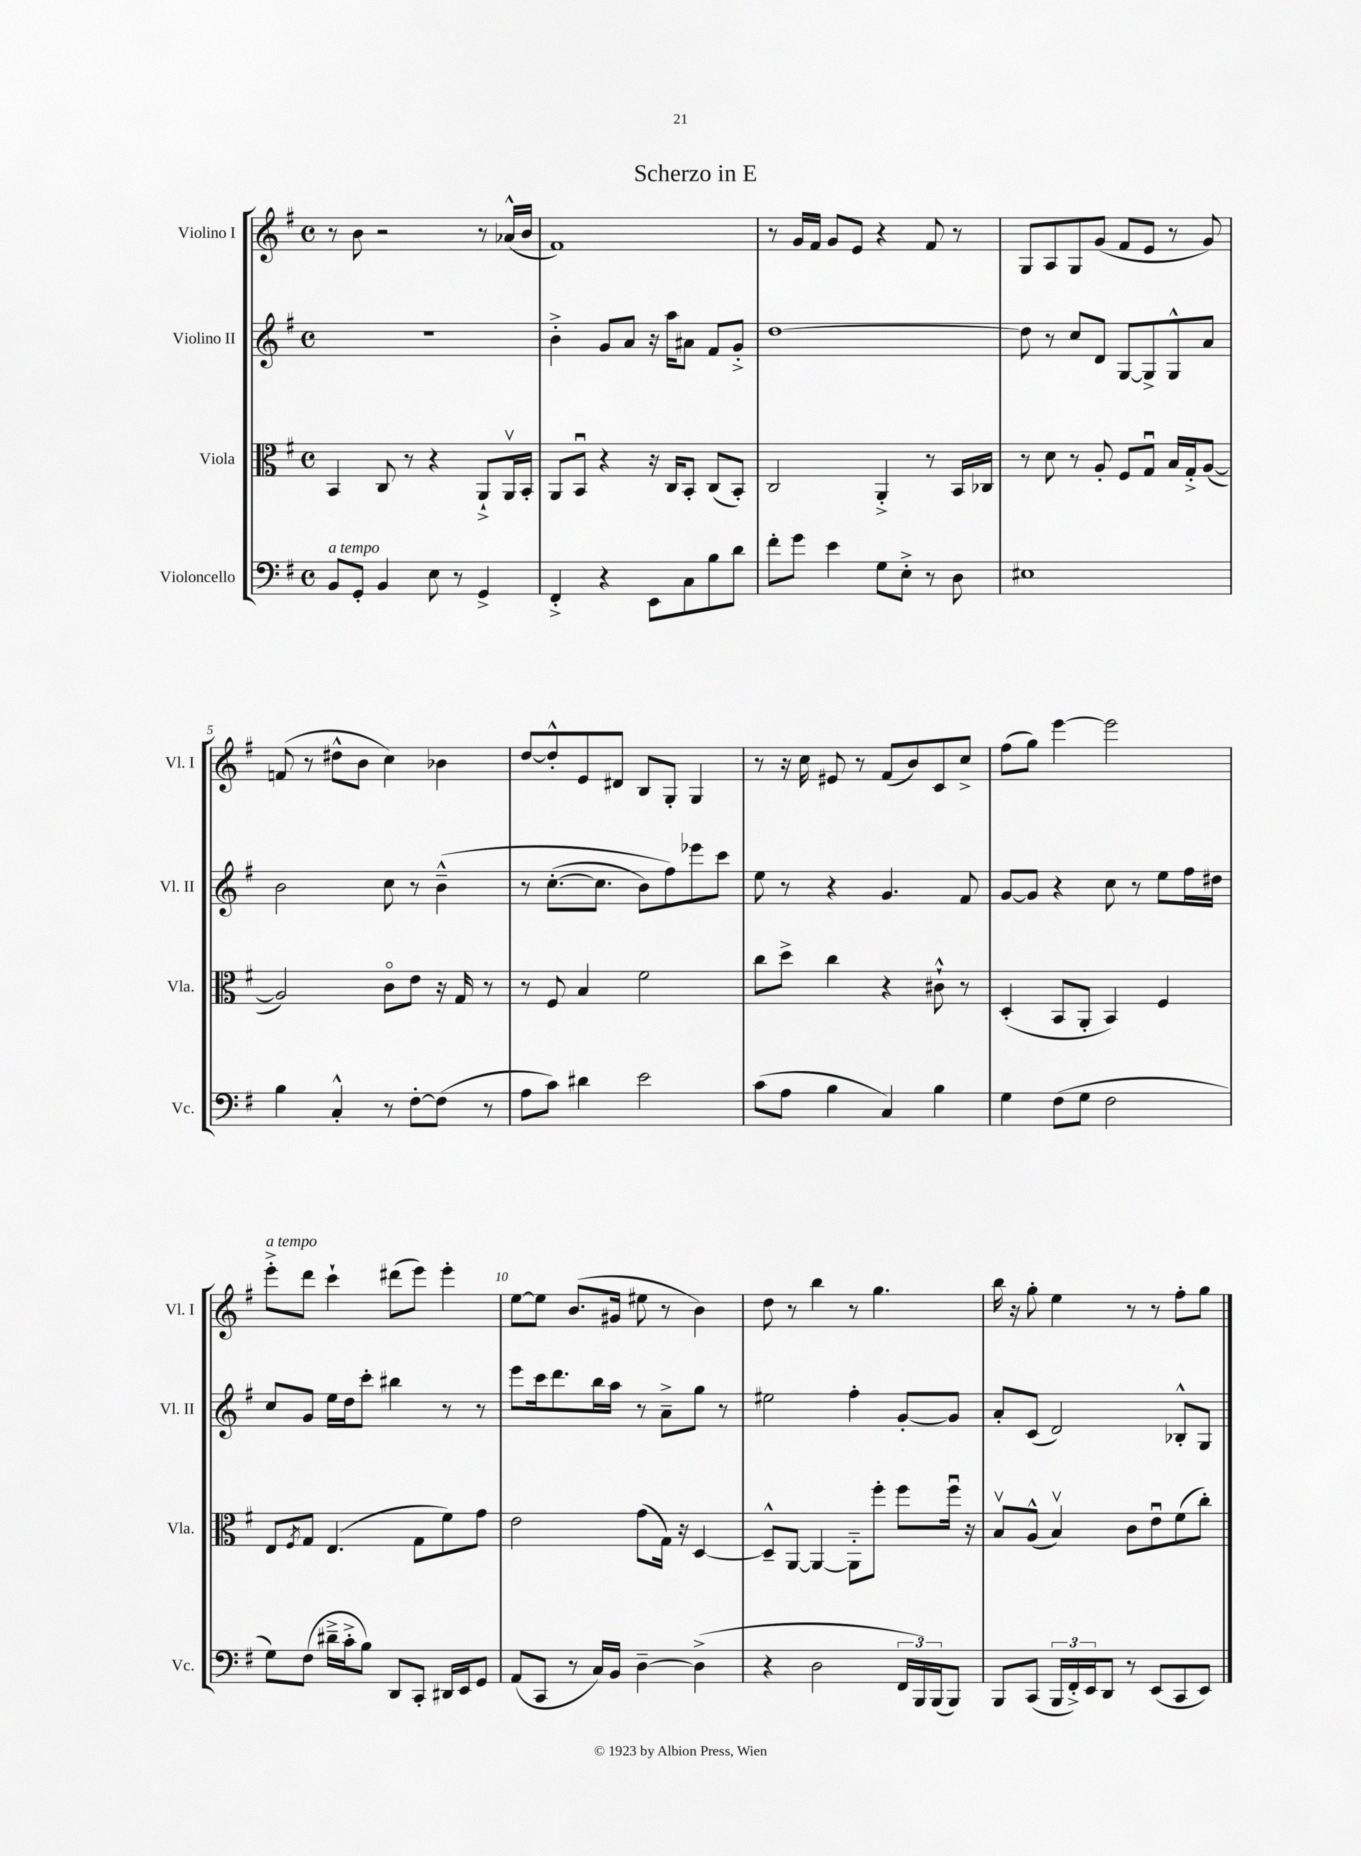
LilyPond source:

\header { title = "Scherzo in E" }
<<
\new StaffGroup <<
\new Staff = "s0" \with { instrumentName = "Violino I" shortInstrumentName = "Vl. I" } {
    \clef treble \key g \major \defaultTimeSignature \time 4/4
    r8 b'8 r2 r8 aes'16-^( b'16 |
    fis'1) |
    r8 g'16 fis'16 g'8 e'8 r4 fis'8 r8 |
    g8 a8 g8 g'8( fis'8 e'8 r8 g'8) |
    f'8( r8 dis''8-^ b'8 c''4) bes'4 |
    d''8~ d''8-.-^ e'8 dis'8 b8 g8-. g4 |
    r8 r16 c''16 eis'8 r8 fis'8( b'8) c'8 c''8-> |
    fis''8( g''8) e'''4~ e'''2 |
    e'''8-.->^\markup { \italic "a tempo" } d'''8 c'''4-! dis'''8( e'''8) e'''4-. |
    e''8~ e''8 b'8.( gis'16 eis''8 r8 b'4) |
    d''8 r8 b''4 r8 g''4. |
    b''16 r16 g''8-. e''4 r8 r8 fis''8-. g''8 \bar "|." |
}
\new Staff = "s1" \with { instrumentName = "Violino II" shortInstrumentName = "Vl. II" } {
    \clef treble \key g \major \defaultTimeSignature \time 4/4
    R1 |
    b'4-.-> g'8 a'8 r16 a''16 ais'8 fis'8 g'8-.-> |
    d''1~ |
    d''8 r8 c''8 d'8 g8~ g8-> g8-^ a'8 |
    b'2 c''8 r8 b'4---^\( |
    r8 c''8.~-.( c''8. b'8) fis''8\) ees'''8 c'''8 |
    e''8 r8 r4 g'4. fis'8 |
    g'8~ g'8 r4 c''8 r8 e''8 fis''16 dis''16 |
    c''8 g'8 e''16 d''16 c'''8-. bis''4 r8 r8 |
    e'''8 c'''16 d'''8. b''16 a''16 r8 a'8---> g''8 r8 |
    eis''2 fis''4-. g'8~-. g'8 |
    a'8-. c'8( d'2) bes8-.-^ g8 \bar "|." |
}
\new Staff = "s2" \with { instrumentName = "Viola" shortInstrumentName = "Vla." } {
    \clef alto \key g \major \defaultTimeSignature \time 4/4
    b,4 c8 r8 r4 a,8-!-> a,16\upbow b,16-. |
    a,8 b,8\downbow r4 r16 c16 b,8-. c8( b,8-.) |
    c2 a,4-.-> r8 b,16 ces16 |
    r8 d'8 r8 a8-. fis8 g8\downbow b16 g16-.-> a8~( |
    a2) c'8\flageolet e'8 r16 g16 r8 |
    r8 fis8 b4 fis'2 |
    c''8 d''8-> c''4 r4 cis'8-!-^ r8 |
    d4-.( b,8 a,8-. b,4) fis4 |
    e8 \acciaccatura { fis8 } g8 e4.( g8 fis'8) g'8 |
    e'2 g'8( g16) r16 d4~ |
    d8---^ a,8~ a,4~ a,8-_ fis''8-. fis''8 fis''16\downbow r16 |
    b8\upbow a8-^( b4\upbow) c'8 e'8\downbow fis'8( c''8-.) \bar "|." |
}
\new Staff = "s3" \with { instrumentName = "Violoncello" shortInstrumentName = "Vc." } {
    \clef bass \key g \major \defaultTimeSignature \time 4/4
    b,8^\markup { \italic "a tempo" } g,8-. b,4 e8 r8 g,4-> |
    fis,4-.-> r4 e,8 c8 b8 d'8 |
    fis'8-. g'8 e'4 g8 e8-.-> r8 d8 |
    eis1 |
    b4 c4-.-^ r8 fis8~-. fis8( r8 |
    a8 c'8) dis'4 e'2 |
    c'8( a8 b4 c4) b4 |
    g4 fis8( g8 fis2 |
    g8) fis8( dis'16---> c'16-.-> b8) d,8 c,8-. dis,16 e,16 g,8 |
    a,8( c,8 r8 c16) b,16 d4~-- d4->( |
    r4 d2 \tuplet 3/2 { fis,16 b,,16) b,,16( } b,,8) |
    b,,8 c,8( \tuplet 3/2 { b,,16 fis,16-.->) e,16 } d,8 r8 e,8( c,8 e,8) \bar "|." |
}
>>
>>
\layout { \context { \Score \override BarNumber.break-visibility = ##(#f #t #t) barNumberVisibility = #(every-nth-bar-number-visible 5) } }
